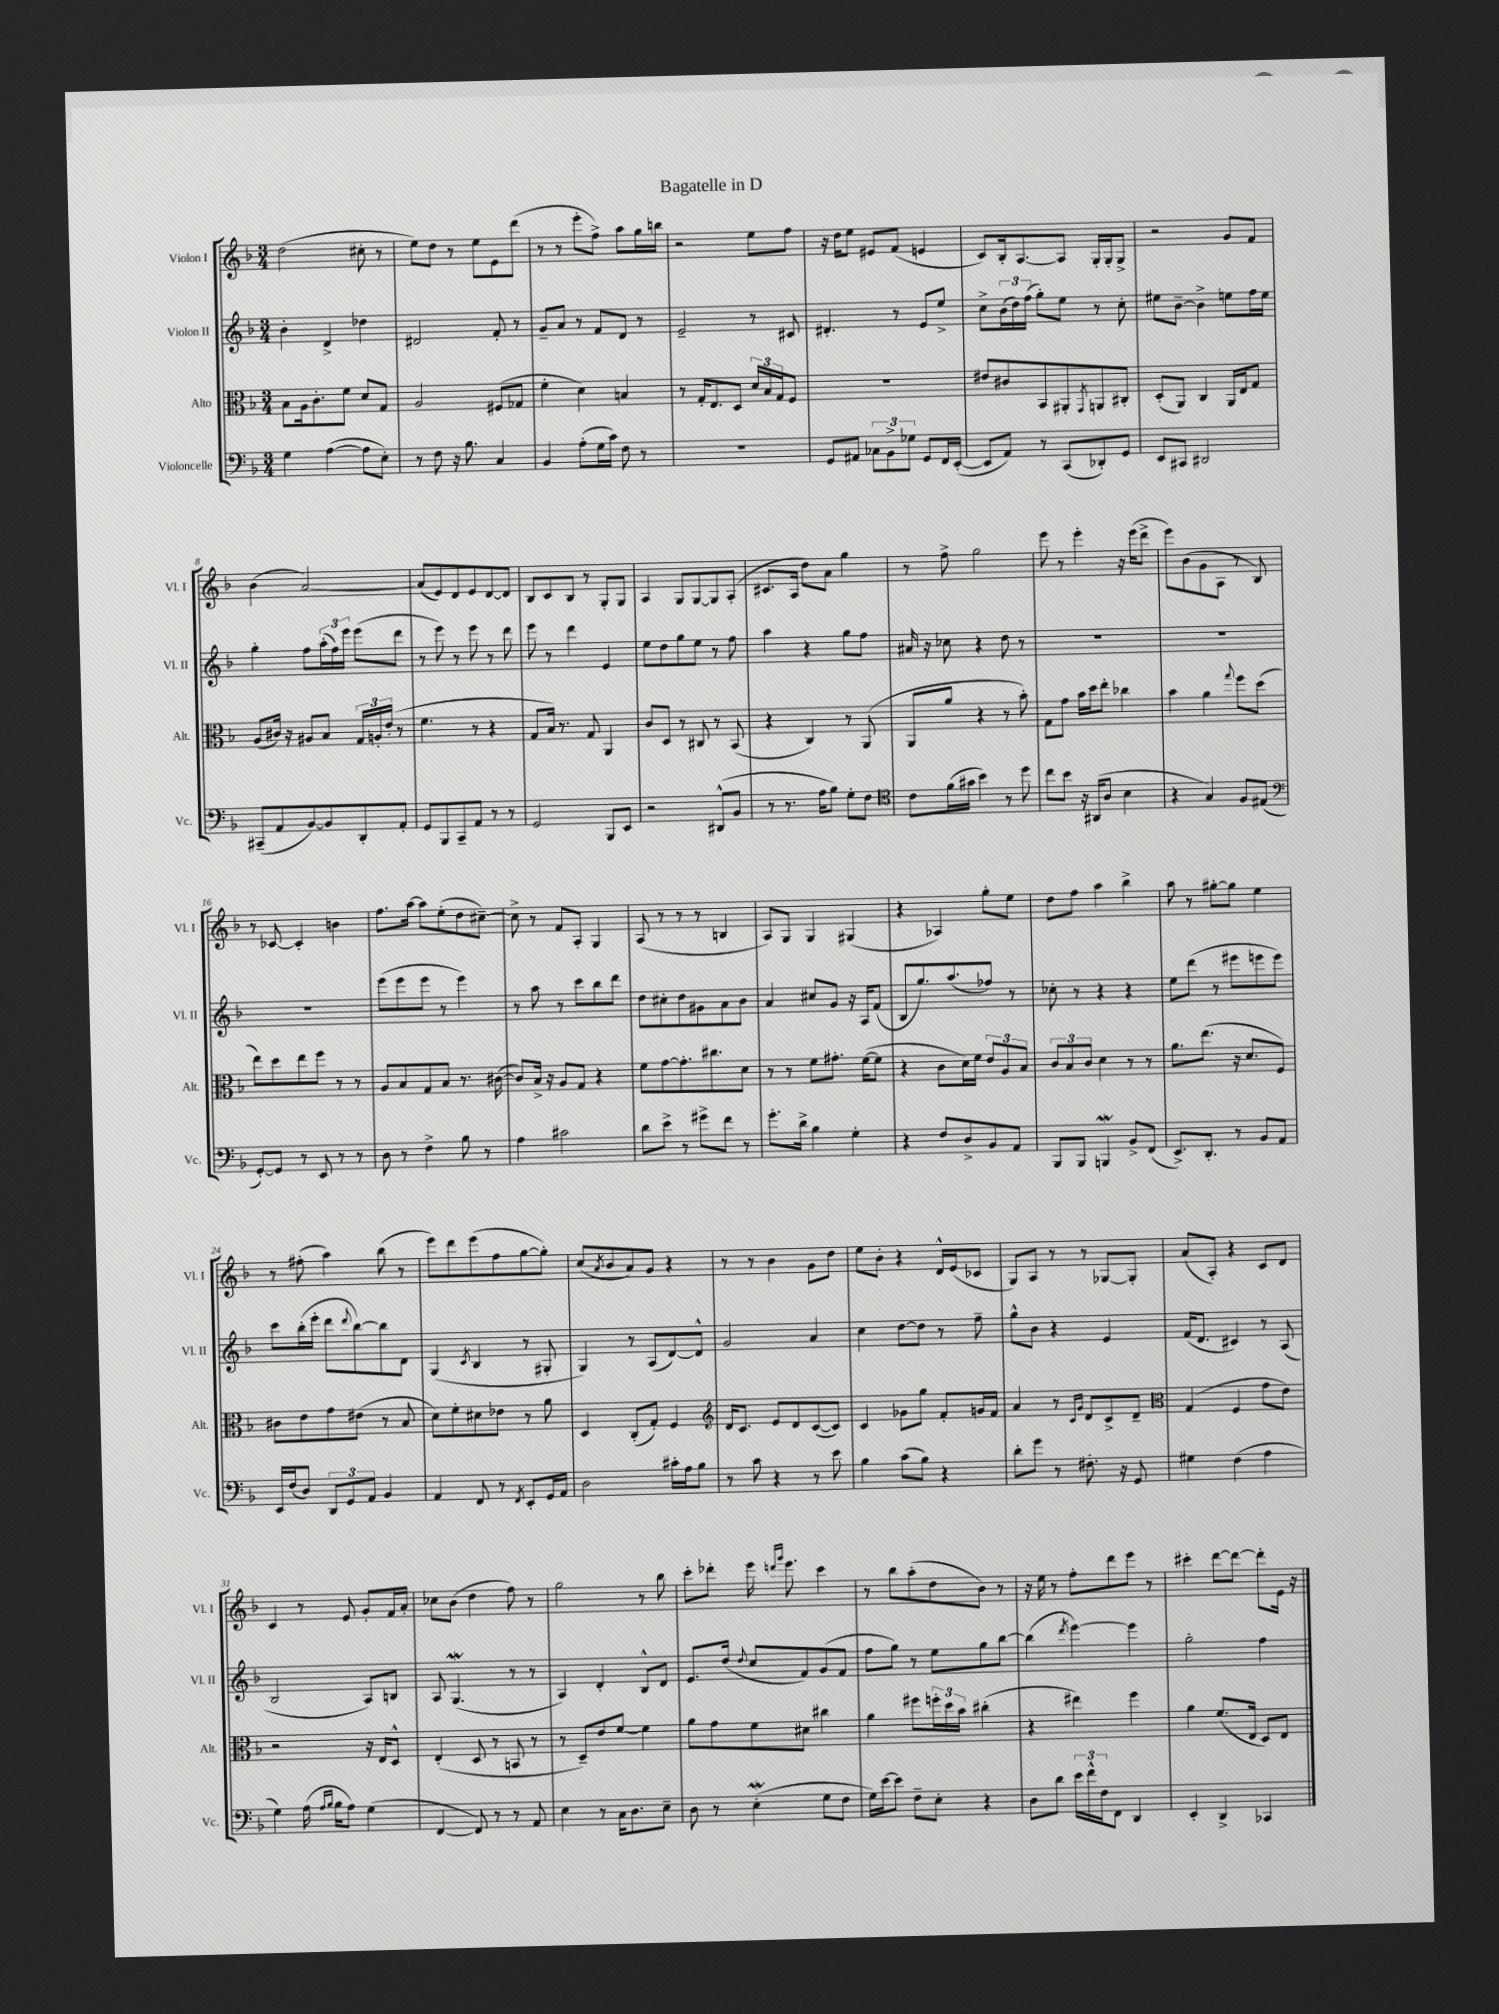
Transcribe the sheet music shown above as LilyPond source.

\header { title = "Bagatelle in D" }
<<
\new StaffGroup <<
\new Staff = "s0" \with { instrumentName = "Violon I" shortInstrumentName = "Vl. I" } {
    \clef treble \key f \major \numericTimeSignature \time 3/4
    d''2( cis''8-. r8 |
    e''8) d''8 r8 e''8 e'8 d'''8( |
    r8 r8 e'''8-. f''8->) a''8 g''16 b''16 |
    r2 e''8 f''8 |
    r16 d''16 e''8 eis'8 f'8( e'4 |
    c'8) bes16-. a8.~ a8 g16-. g16-. g8-> |
    r2 g'8 f'8 |
    bes'4( a'2~) |
    a'8( e'8) d'8 e'8 d'8~ d'8 |
    bes8 c'8 bes8 r8 g8-. g8 |
    a4 g8 g8~ g8 a8-.( |
    cis'8. a16 d''8) a'8 g''4 |
    r8 f''8-> g''2 |
    e'''8 r8 e'''4-. r16 e'''16( d'''8-> |
    e'''8) bes'8( g'8 a8 r8 bes8) |
    r8 ces'8~ ces'4-. b'4 |
    f''8. a''16~ a''8 e''8-.( d''8 cis''8~--) |
    cis''8-> r8 f'8 a8-. g4 |
    a8( r8 r8 r8 b4 |
    a8) g8 g4 gis4( |
    r4 aes4) g''8-. e''8 |
    d''8 f''8 a''4 bes''4-> |
    a''8 r8 gis''8~-. gis''8 e''4 |
    r8 fis''8-.( a''4) bes''8( r8 |
    e'''8) d'''8 e'''8( f''8 g''8~ g''8-.) |
    c''8( \acciaccatura { a'8 } bes'8 a'8) g'8 r4 |
    r8 r8 bes'4 g'8 d''8 |
    e''8 bes'8-. r4 d'16-^ e'16( ces'8 |
    g8) a8 r8 r8 ges8~ ges8-. |
    a'8( a8-.) r4 c'8 d'8 |
    c'4 r8 e'8 g'8-. f'16 a'16-. |
    ces''8 bes'8( d''4 f''8) r8 |
    g''2 r8 bes''8 |
    c'''8-. des'''8-. e'''16 \grace { d'''16 g'''16 } e'''8. c'''4 |
    r8 bes''8 a''8-.( d''8 bes'8) r8 |
    r16 e''16 r8 f''8-. d'''8 e'''8 r8 |
    cis'''4-. d'''8~ d'''8~ d'''8-. e'16 r16 \bar "|." |
}
\new Staff = "s1" \with { instrumentName = "Violon II" shortInstrumentName = "Vl. II" } {
    \clef treble \key f \major \numericTimeSignature \time 3/4
    bes'4-. d'4-> des''4 |
    dis'2 f'8-. r8 |
    g'8-- a'8 r8 f'8 d'8 r8 |
    e'2-- r8 cis'8 |
    dis'4.-. r8 e'8 e''8-> |
    c''8-> \tuplet 3/2 { bes'16( d''16) f''16( } g''8-.) e''8 r8 c''8-. |
    eis''8 bes'8~-- bes'4-> e''8 f''16 e''16 |
    g''4-. f''8 \tuplet 3/2 { a''16-.( f''16) e'''16 } e'''8( d'''8 |
    r8 e'''8) r8 e'''8 r8 d'''8 |
    e'''8 r8 d'''4 e'4 |
    e''8 d''8 g''8 e''8 r8 f''8 |
    a''4 r4 g''8 f''8 |
    ais'16 r16 ces''8 r4 d''8 r8 |
    R2. |
    R2. |
    R2. |
    e'''8( e'''8 e'''8 r8 e'''4) |
    r8 a''8 r8 c'''8 bes''8 d'''8 |
    d''8 cis''8-. d''8 gis'8 a'8 bes'8 |
    a'4 cis''8 g'8 r16 a16 f'8( |
    bes8 g''8.) a''8.( fes''8) r8 |
    ces''8-. r8 r4 r4 |
    e''8 d'''8( r8 eis'''8 e'''8 e'''8) |
    c'''8 bes''16-.( e'''16-. d'''8 \appoggiatura { d'''8 } bes''8~) bes''8 d'8 |
    g4( \acciaccatura { c'8 } bes4 r8 gis8-. |
    g4) r8 a8( d'8~) d'8-^ |
    g'2 a'4 |
    c''4 d''8~ d''8 r8 f''8-- |
    g''8-^ bes'8 r4 e'4 |
    f'16( d'8. cis'4) r8 a8( |
    bes2 a8) b8 |
    a8 g4.\mordent( r8 r8 |
    a4) d'4-. bes8-^ d'8 |
    e'8. d''16( \appoggiatura { d''8 } c''8 f'8) g'8( f'8 |
    f''8 g''8) r8 e''8 g''8 bes''8~ |
    bes''4( \acciaccatura { d'''8 } e'''4~) e'''4 |
    g''2-. f''4 \bar "|." |
}
\new Staff = "s2" \with { instrumentName = "Alto" shortInstrumentName = "Alt." } {
    \clef alto \key f \major \numericTimeSignature \time 3/4
    bes8 a16 c'8.-. f'8 d'8 g8 |
    a2 fis8( ges8 |
    f'4-. d'4) b4 |
    r8 g16-. e8. d8 \tuplet 3/2 { d'16 bes16 g16 } f8 |
    R2. |
    eis'8 cis'8 bes,8 ais,8-. \acciaccatura { g,8 } a,8 cis8-. |
    d8-.( a,8) c4 a,16 e16 g8 |
    a8( cis'16) r16 ais8 bes8 \tuplet 3/2 { g16 a16-. e'16-.( } r8 |
    f'4. r8 r4 |
    g8 bes16) r8. g8 a,4 |
    c'8 d8 r8 cis8 r8 bes,8( |
    r4 c4) r8 a,8( |
    a,8 a'8 r4 r8 bes'8-.) |
    g8 g'8 bes'16 d''16 e''8-. ces''4 |
    bes'4 a'4 \appoggiatura { g''8 } f''8 d''8( |
    e''8) d''8 e''8 f''8 r8 r8 |
    a8 bes8 g8 bes8 r8. cis'16~( |
    cis'8) bes16-> r16 a8 g8 r4 |
    f'8 g'8~ g'8.-. cis''8. d'8 |
    r8 r8 f'8 gis'8.-. f'16~( f'8 |
    r4 c'8 d'16) f'16 \tuplet 3/2 { e'8 a8 bes8 } |
    \tuplet 3/2 { c'8 bes8 c'8 } d'4 r8 r8 |
    a'8. e''8.( r16 d'8. f8) |
    cis'8 e'8 g'8 eis'8( r8 bes8 |
    d'8) f'8-. dis'8 ees'8 r8 a'8 |
    d4 c8-.( g8-.) f4 |
    \clef treble d'16 c'8. e'8 d'8 c'8~( c'8) |
    c'4 ges'8 g''8 f'8-. g'16 f'16 |
    a'4 r8 \grace { c'16 g'16 } d'8 c'8-> d'8-- |
    \clef alto g4( f4 g'8 e'8) |
    r2 r16 e16 d8-^ |
    e4-.( d8 r8 b,8 r8 |
    r8 d8--) e'8 f'8~ f'4 |
    a'8 g'8 f'8 dis'8 cis''4 |
    a'4 fis''8 \tuplet 3/2 { f''16-. d''16 bes'16 } cis''4-.( |
    r4 eis''4) f''4 |
    a'4 f'8.( e16 d8) e8 \bar "|." |
}
\new Staff = "s3" \with { instrumentName = "Violoncelle" shortInstrumentName = "Vc." } {
    \clef bass \key f \major \numericTimeSignature \time 3/4
    g4 a4~( a8 e8-.) |
    r8 f8 r16 bes8. c4 |
    bes,4 a8-.( g16 c'16) f8 r8 |
    R2. |
    g,8 ais,8 \tuplet 3/2 { ces8 bes,8-> ges8 } g,8 f,16 e,16~-.( |
    e,8 a,8) r8 c,8( des,8-.) g,8 |
    e,8 cis,8 dis,2 |
    cis,8--( a,8 bes,8~) bes,8 d,8-. a,8-. |
    g,8 bes,,8 c,8-- a,8 r8 r8 |
    g,2 bes,,8 e,8 |
    r2 dis,8-^( bes,8 |
    r8 r8. a16 bes8) g8-. f8 |
    \clef tenor c'8 f'16( gis'16 bes'4) r8 d''8 |
    c''8 bes'8 r16 ais,16( a8 bes4 |
    r4 g4) f8 eis8( |
    \clef bass g,8~-.) g,8 r8 e,8 r8 r8 |
    d8 r8 f4-> bes8 r8 |
    a4 cis'2 |
    d'8 e'8-> r8 gis'8-> f'8 r8 |
    g'8.-. d'16-> bes4 g4-. |
    r4 f8 d8-> bes,8 a,8 |
    bes,,8 bes,,8 b,,4\mordent bes,8-> f,8( |
    e,8.->) d,8.-. r8 bes,8 a,8 |
    e,16 f16( d8) \tuplet 3/2 { d,8 g,8 a,8 } bes,4 |
    a,4 f,8 r8 \acciaccatura { f,8 } e,8-. g,16 a,16 |
    d2 cis'16-. a16 bes8 |
    r8 c'8 r4 r8 e'8 |
    bes4 c'8( bes8) r4 |
    d'8-. g'8 r8 fis8.-. r16 g,8 |
    gis4 f4( a4 |
    g4) a16( \grace { a16 bes16 } bes16 a8) g4( |
    f,4~ f,8) r8 r8 a,8 |
    e4 r8 c16 d8. e8-- |
    d8 r8 e4-.\mordent( g8 f8 |
    g16) e'16~ e'8 f8-- e8-. r4 |
    d8 d'8 \tuplet 3/2 { e'16 f'16-^ f16 } f,8 d,4 |
    e,4-. d,4-> ces,4 \bar "|." |
}
>>
>>
